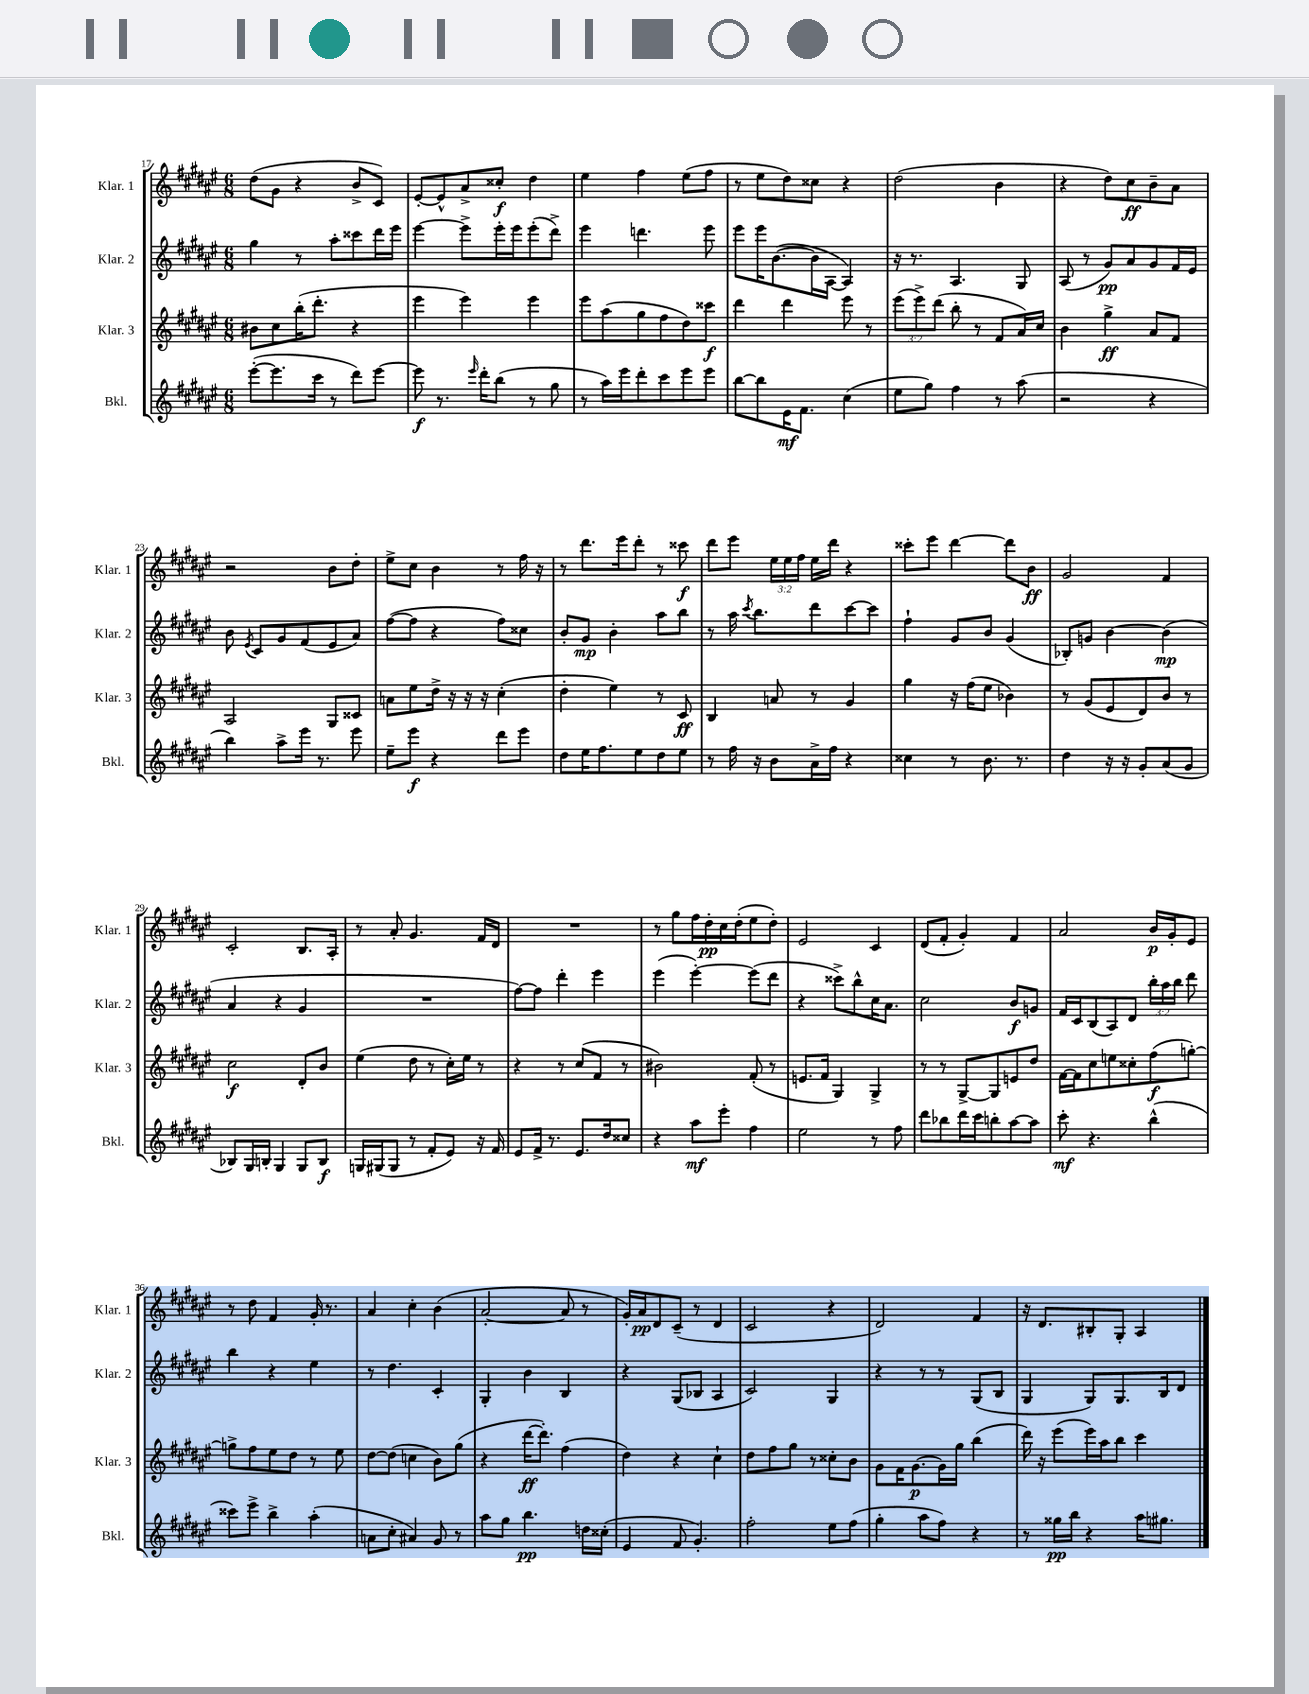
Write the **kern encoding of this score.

**kern	**dynam	**kern	**dynam	**kern	**dynam	**kern	**dynam
*part4	*part4	*part3	*part3	*part2	*part2	*part1	*part1
*staff4	*staff4	*staff3	*staff3	*staff2	*staff2	*staff1	*staff1
*I"Bkl.	*	*I"Klar. 3	*	*I"Klar. 2	*	*I"Klar. 1	*
*I'Bkl.	*	*I'Klar. 3	*	*I'Klar. 2	*	*I'Klar. 1	*
*clefG2	*	*clefG2	*	*clefG2	*	*clefG2	*
*k[f#c#g#d#a#e#]	*	*k[f#c#g#d#a#e#]	*	*k[f#c#g#d#a#e#]	*	*k[f#c#g#d#a#e#]	*
*M6/8	*	*M6/8	*	*M6/8	*	*M6/8	*
=17	=17	=17	=17	=17	=17	=17	=17
([8eee#'\L	.	8b#X\L	.	4gg#\	.	(8dd#\L	.
8.eee#\]	.	8cc#\	.	.	.	8g#\J	.
.	.	(16bb'\K	.	8r	.	4r	.
16ccc#\Jk	.	8.ddd#'\J	.	.	.	.	.
8r	.	.	.	8aa#'\L	.	.	.
8ddd#\L)	.	4r	.	8ccc##X\	.	8b^/L	.
[8eee#\J	.	.	.	16ddd#\L	.	8c#/J)	.
.	.	.	.	16eee#\JJ	.	.	.
=18	=18	=18	=18	=18	=18	=18	=18
8eee#\]	f	4eee#\	.	[4eee#\	.	[8e#'/L	.
8.r	.	.	.	.	.	8e#^^/]	.
.	.	4eee#\)	.	8eee#^\L]	.	8a#^/	.
16qqeee#/	.	.	.	.	.	.	.
16ddd#'\KL	.	.	.	.	.	.	.
(8bb\J	.	.	.	16eee#'\L	.	8cc##X'/J	f
.	.	.	.	16eee#\J	.	.	.
8r	.	4eee#\	.	(8eee#'\	.	4dd#\	.
8gg#\	.	.	.	8ddd#^\J)	.	.	.
=19	=19	=19	=19	=19	=19	=19	=19
8r	.	8eee#\L	.	4eee#\	.	4ee#\	.
16aa#\LL)	.	(8aa#\	.	.	.	.	.
16eee#\J	.	.	.	.	.	.	.
8ddd#'\	.	8gg#\	.	4.dddn\	.	4ff#\	.
8ccc#\	.	8ff#\	.	.	.	.	.
8eee#\	.	8dd#\)	.	.	.	(8ee#\L	.
8eee#\J	.	8ccc##X\J	f	8eee#\	.	8ff#\J	.
=20	=20	=20	=20	=20	=20	=20	=20
[8bb\L	.	4ddd#\	.	8eee#\L	.	8r	.
8bb\]	.	.	.	16eee#\K	.	8ee#\L	.
.	.	.	.	([8.b\	.	.	.
16e#\K	mf	4ddd#\	.	.	.	8dd#\)	.
8.f#\J	.	.	.	.	.	.	.
.	.	.	.	16b\L]	.	8cc##X\J	.
.	.	.	.	[16A#\JJ	.	.	.
(4cc#\	.	8eee#\	.	4A#/])	.	4r	.
.	.	8r	.	.	.	.	.
=21	=21	=21	=21	=21	=21	=21	=21
8ee#\L	.	(12eee#\L	.	16r	.	(2dd#\	.
.	.	.	.	8.r	.	.	.
.	.	12eee#^\)	.	.	.	.	.
8gg#\J)	.	.	.	.	.	.	.
.	.	(12ddd#\J	.	.	.	.	.
4ff#\	.	8bb'\	.	4.A#/	.	.	.
.	.	8r	.	.	.	.	.
8r	.	8f#/L	.	.	.	4b\	.
(8aa#\	.	16a#/L)	.	8G#/	.	.	.
.	.	16cc#/JJ	.	.	.	.	.
=22	=22	=22	=22	=22	=22	=22	=22
2r	.	4b\	.	(8A#/	.	4r	.
.	.	.	.	8r	.	.	.
.	.	4gg#^\	ff	8g#/L)	pp	8dd#\L)	.
.	.	.	.	8a#/	.	8cc#\	ff
4r	.	8a#/L	.	8g#/	.	8b~\	.
.	.	8f#/J	.	16f#/L	.	8a#\J	.
.	.	.	.	16e#/JJ	.	.	.
!!LO:LB:g=z
=23	=23	=23	=23	=23	=23	=23	=23
4bb\)	.	2A#/	.	8b\	.	2r	.
.	.	.	.	8qe#/	.	.	.
.	.	.	.	8c#/L	.	.	.
8aa#^\L	.	.	.	8g#/	.	.	.
16eee#\Jk	.	.	.	(8f#/	.	.	.
8.r	.	.	.	.	.	.	.
.	.	8G#/L	.	8e#/	.	8b\L	.
8eee#\	.	8c##X/J	.	8a#/J)	.	8dd#'\J	.
=24	=24	=24	=24	=24	=24	=24	=24
8ee#~\L	.	8an\L	.	([8ff#\L	.	8ee#^\L	.
8eee#\J	f	8ee#\	.	8ff#\J]	.	8cc#\J	.
4r	.	16dd#^\Jk	.	4r	.	4b\	.
.	.	16r	.	.	.	.	.
.	.	16r	.	.	.	.	.
.	.	16r	.	.	.	.	.
8ddd#\L	.	(4cc#'\	.	8ff#\L)	.	8r	.
8eee#\J	.	.	.	8cc##X\J	.	16ff#\	.
.	.	.	.	.	.	16r	.
=25	=25	=25	=25	=25	=25	=25	=25
8dd#\L	.	4dd#'\	.	8b'/L	.	8r	.
16ee#\K	.	.	.	8g#/J	mp	8.ddd#\L	.
8.ff#\	.	.	.	.	.	.	.
.	.	4ee#\)	.	4b'\	.	.	.
.	.	.	.	.	.	16eee#\k	.
8ee#\	.	.	.	.	.	8ddd#'\J	.
8dd#\	.	8r	.	8aa#\L	.	8r	.
8ee#\J	.	8c#/	ff	8bb\J	.	8ccc##X\	f
=26	=26	=26	=26	=26	=26	=26	=26
8r	.	4B/	.	8r	.	8ddd#\L	.
16ff#\	.	.	.	16aa#\	.	8eee#\J	.
.	.	.	.	8qccc#/	.	.	.
16r	.	.	.	8.bb\L	.	.	.
8b\L	.	8an/	.	.	.	24ee#\LL	.
.	.	.	.	.	.	24ee#\	.
.	.	.	.	.	.	24ff#\JJ	.
16a#^\L	.	8r	.	8ddd#\	.	16ee#\LL	.
16ff#\JJ	.	.	.	.	.	16ddd#\JJ	.
4r	.	4g#/	.	[8ccc#\	.	4r	.
.	.	.	.	8ccc#\J]	.	.	.
=27	=27	=27	=27	=27	=27	=27	=27
4cc##X\	.	4gg#\	.	4ff#`\	.	8ccc##X'\L	.
.	.	.	.	.	.	8eee#\J	.
8r	.	16r	.	8g#/L	.	[4ddd#\	.
.	.	(16ff#\KL	.	.	.	.	.
8.b\	.	8ee#\J	.	8b/J	.	.	.
.	.	4b-X\)	.	(4g#/	.	8ddd#\L]	.
8.r	.	.	.	.	.	.	.
.	.	.	.	.	.	8b\J	ff
=28	=28	=28	=28	=28	=28	=28	=28
4dd#\	.	8r	.	8B-X'/L)	.	2g#/	.
.	.	(8g#/L	.	8gn/J	.	.	.
16r	.	8e#/	.	[4b\	.	.	.
16r	.	.	.	.	.	.	.
8g#'/L	.	8d#/)	.	.	.	.	.
(8a#/	.	8b/J	.	(4b\]	mp	4f#/	.
8g#/J	.	8r	.	.	.	.	.
!!LO:LB:g=z
=29	=29	=29	=29	=29	=29	=29	=29
8B-X/L)	.	2cc#\	f	4a#/	.	2c#'/	.
16G#/L	.	.	.	.	.	.	.
16Bn'/JJ	.	.	.	.	.	.	.
4G#/	.	.	.	4r	.	.	.
8G#/L	.	8d#'/L	.	4g#/	.	8.B/L	.
8B/J	f	8b/J	.	.	.	.	.
.	.	.	.	.	.	16A#'/Jk	.
=30	=30	=30	=30	=30	=30	=30	=30
16Gn/LL	.	(4ee#\	.	2.r	.	8r	.
(16G#X/J	.	.	.	.	.	.	.
8G#/J	.	.	.	.	.	8a#'/	.
8r	.	8dd#\	.	.	.	4.g#/	.
8f#'/L	.	8r	.	.	.	.	.
8e#/J)	.	16cc#'\LL)	.	.	.	.	.
.	.	16ee#\JJ	.	.	.	.	.
16r	.	8r	.	.	.	16f#/LL	.
16f#/	.	.	.	.	.	16d#/JJ	.
=31	=31	=31	=31	=31	=31	=31	=31
8e#/L	.	4r	.	[8ff#\L)	.	2.r	.
16f#^/Jk	.	.	.	8ff#\J]	.	.	.
8.r	.	.	.	.	.	.	.
.	.	8r	.	4ddd#'\	.	.	.
8.e#/L	.	(8cc#/L	.	.	.	.	.
.	.	8f#/J	.	4eee#\	.	.	.
16dd#/k	.	.	.	.	.	.	.
8cc##X/J	.	8r	.	.	.	.	.
=32	=32	=32	=32	=32	=32	=32	=32
4r	.	2b#X\)	.	(4eee#\	.	8r	.
.	.	.	.	.	.	8gg#\L	.
8aa#\L	mf	.	.	[4eee#'\)	.	16ff#\L	.
.	.	.	.	.	.	16dd#'\	pp
8eee#'\J	.	.	.	.	.	16cc#\	.
.	.	.	.	.	.	(16dd#'\J	.
4ff#\	.	(8f#'/	.	(8eee#\L]	.	8ee#\	.
.	.	8r	.	8ddd#\J	.	8dd#'\J)	.
=33	=33	=33	=33	=33	=33	=33	=33
2ee#\	.	8.en/L	.	4r	.	2e#/	.
.	.	16f#/Jk	.	.	.	.	.
.	.	4G#/)	.	8ccc##X^\L)	.	.	.
.	.	.	.	8bb^^\	.	.	.
8r	.	4G#^/	.	16cc#\K	.	4c#/	.
.	.	.	.	8.a#\J	.	.	.
8ff#\	.	.	.	.	.	.	.
=34	=34	=34	=34	=34	=34	=34	=34
8ddd#\L	.	8r	.	2cc#\	.	(8d#/L	.
8bb-X\	.	8r	.	.	.	8f#'/J	.
16ddd#\L	.	[8G#^/L	.	.	.	4g#'/)	.
16ccc#\J	.	.	.	.	.	.	.
8bbn'\	.	8G#/]	.	.	.	.	.
[8aa#\	.	8en/	.	8b/L	f	4f#/	.
8aa#\J]	.	8dd#/J	.	8gn/J	.	.	.
=35	=35	=35	=35	=35	=35	=35	=35
8ccc#'\	mf	[16f#\LL	.	16f#/LL	.	2a#/	.
.	.	16f#\J]	.	16c#/J	.	.	.
4.r	.	8cc#\	.	(8B/	.	.	.
.	.	8een\	.	8A#/)	.	.	.
.	.	8cc##X'\	.	8d#/J	.	.	.
(4bb^^\	.	(8ff#\	f	24bb'\LL	.	16b/LL	p
.	.	.	.	24aa#\	.	.	.
.	.	.	.	.	.	16g#'/J	.
.	.	.	.	24bb\JJ	.	.	.
.	.	[8ggn'\J)	.	8ddd#\	.	8e#/J	.
!!LO:LB:g=z
=36	=36	=36	=36	=36	=36	=36	=36
8ccc##X\L)	.	8ggn^\L]	.	4bb\	.	8r	.
8eee#^\J	.	8ff#\	.	.	.	8dd#\	.
4bb^\	.	8ee#\	.	4r	.	4f#/	.
.	.	8dd#\J	.	.	.	.	.
(4aa#'\	.	8r	.	4ee#\	.	16g#'/	.
.	.	.	.	.	.	8.r	.
.	.	8ee#\	.	.	.	.	.
=37	=37	=37	=37	=37	=37	=37	=37
8an\L	.	[8dd#\L	.	8r	.	4a#/	.
8cc#'\J	.	(8dd#\J]	.	4.dd#\	.	.	.
4a#X/)	.	4ccn\	.	.	.	4cc#'\	.
8g#/	.	8b\L)	.	4c#'/	.	(4b\	.
8r	.	(8gg#\J	.	.	.	.	.
=38	=38	=38	=38	=38	=38	=38	=38
8aa#\L	.	4r	.	4G#'/	.	[2a#'/	.
8gg#\J	.	.	.	.	.	.	.
4.bb\	pp	[16ddd#\KL	ff	4b\	.	.	.
.	.	8.ddd#'\J])	.	.	.	.	.
.	.	(4ff#\	.	4B/	.	8a#/]	.
16ddn\LL	.	.	.	.	.	8r	.
(16cc##X'\JJ	.	.	.	.	.	.	.
=39	=39	=39	=39	=39	=39	=39	=39
4e#/	.	4dd#\)	.	4r	.	16g#'/LL)	.
.	.	.	.	.	.	16a#/J	pp
.	.	.	.	.	.	8d#/	.
8f#/	.	4r	.	(8G#/L	.	(8c#~/J	.
4.g#'/)	.	.	.	8B-X/J	.	8r	.
.	.	4cc#`\	.	4A#/	.	4d#/	.
=40	=40	=40	=40	=40	=40	=40	=40
2ff#'\	.	8dd#\L	.	2c#/)	.	2c#/	.
.	.	8ff#\	.	.	.	.	.
.	.	8gg#\J	.	.	.	.	.
.	.	8r	.	.	.	.	.
8ee#\L	.	8cc##X'\L	.	4G#/	.	4r	.
(8ff#\J	.	8b\J	.	.	.	.	.
=41	=41	=41	=41	=41	=41	=41	=41
4gg#'\	.	8g#\L	.	4r	.	2d#/)	.
.	.	16f#\K	.	.	.	.	.
.	.	[8.g#\	p	.	.	.	.
8aa#\L	.	.	.	8r	.	.	.
8ff#\J)	.	16g#\L]	.	8r	.	.	.
.	.	16gg#\JJ	.	.	.	.	.
4r	.	(4bb\	.	(8G#/L	.	4f#/	.
.	.	.	.	8B/J	.	.	.
=42	=42	=42	=42	=42	=42	=42	=42
8r	.	16ddd#\)	.	4G#/	.	16r	.
.	.	16r	.	.	.	8.d#/L	.
16gg##X\LL	pp	(8eee#\L	.	.	.	.	.
16bb\JJ	.	.	.	.	.	.	.
4r	.	16eee#\L)	.	8G#/L)	.	8B#X'/	.
.	.	16aa#\J	.	.	.	.	.
.	.	8bb\J	.	8.G#/	.	8G#'/J	.
16aa#\KL	.	4ccc#\	.	.	.	4A#/	.
8.gg#X\J	.	.	.	16B/k	.	.	.
.	.	.	.	8d#/J	.	.	.
==	==	==	==	==	==	==	==
*-	*-	*-	*-	*-	*-	*-	*-
